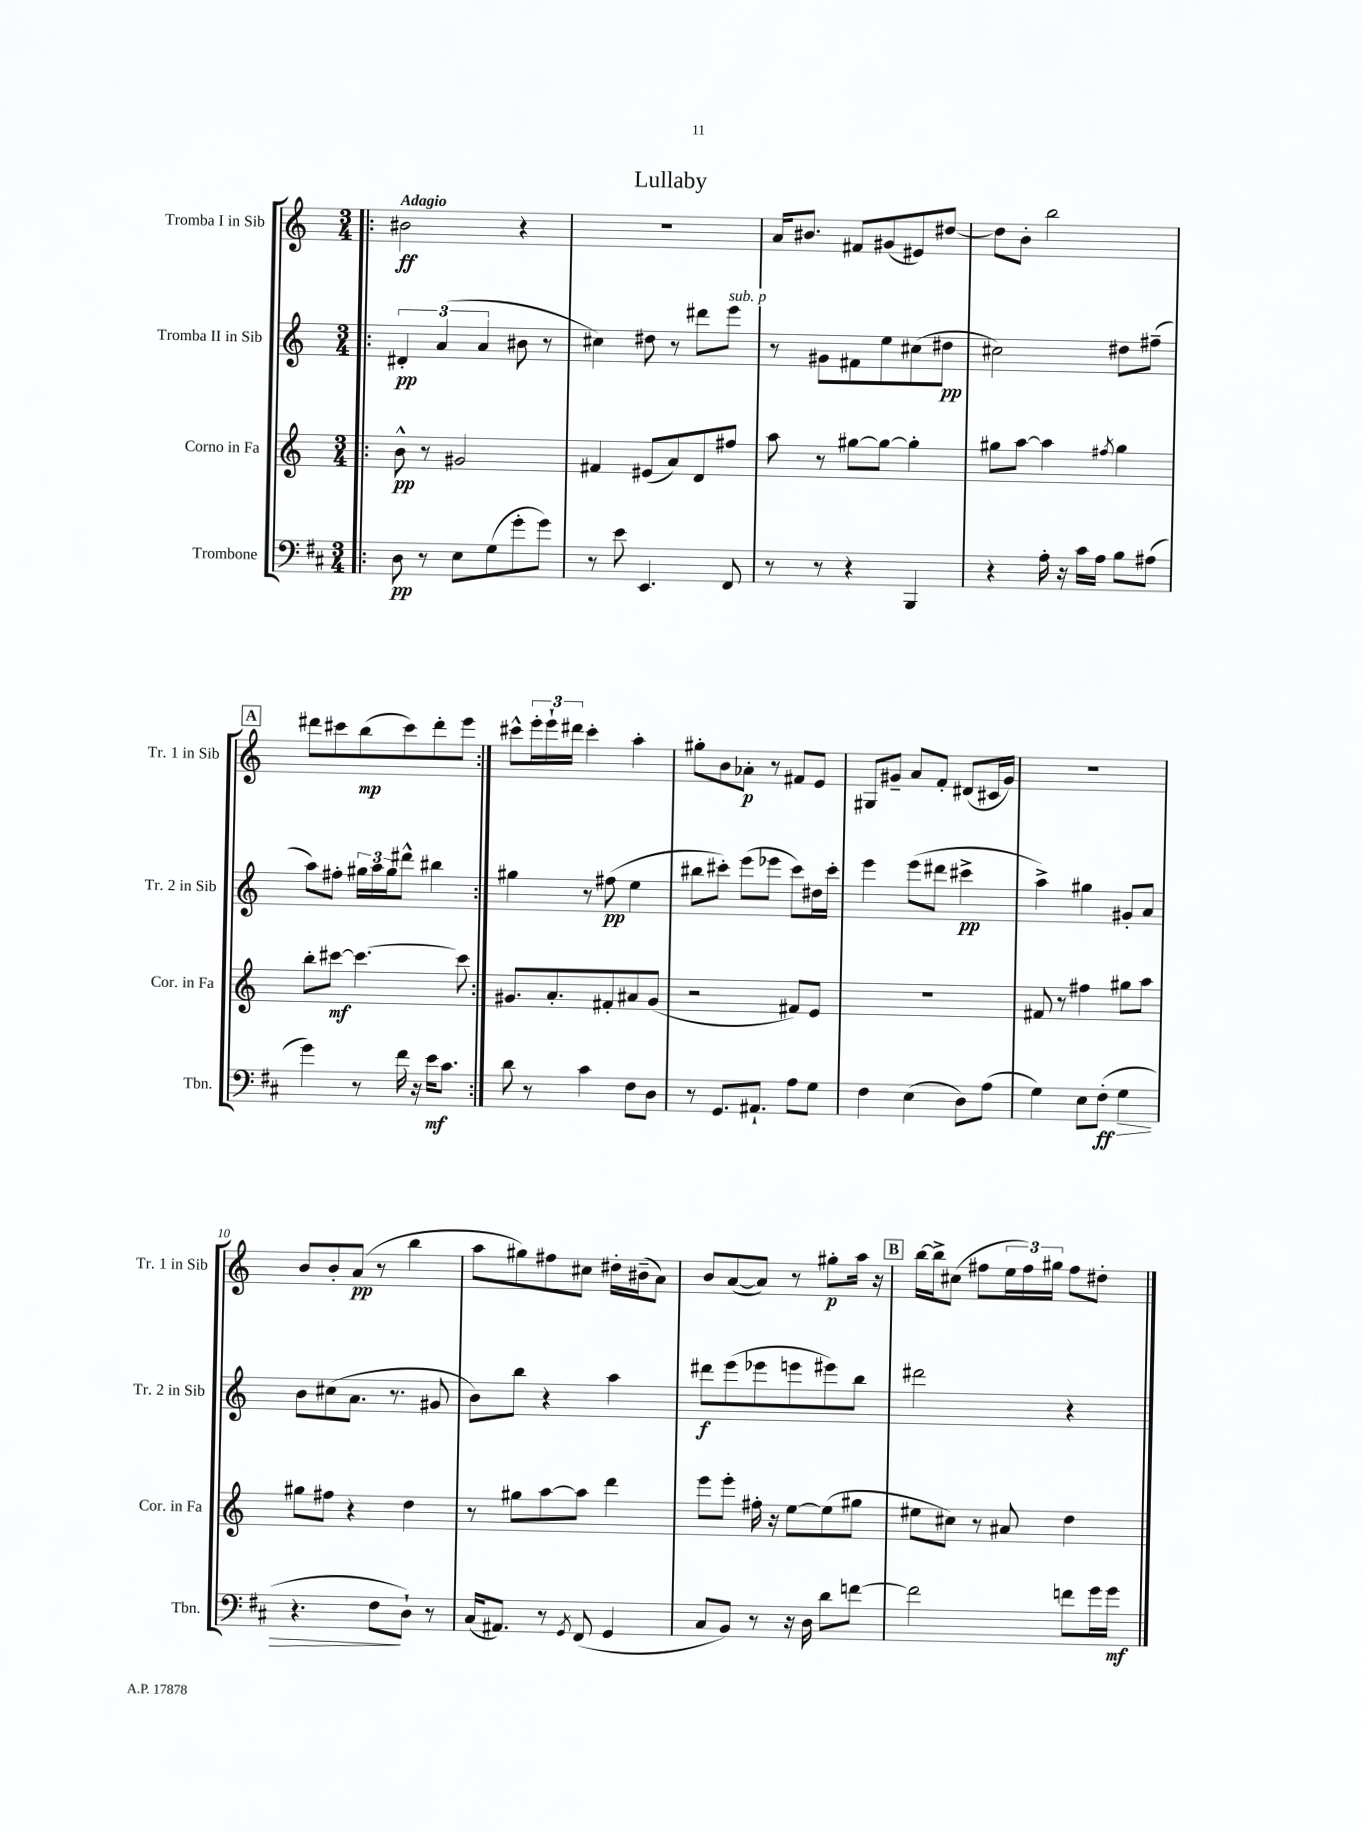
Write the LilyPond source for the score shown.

\header { title = "Lullaby" }
<<
\new StaffGroup <<
\new Staff = "s0" \with { instrumentName = "Tromba I in Sib" shortInstrumentName = "Tr. 1 in Sib" } {
    \clef treble \key c \major \numericTimeSignature \time 3/4 \tempo "Adagio"
    \repeat volta 2 { \bar ".|:" bis'2\ff r4 |
    R2. |
    a'16 bis'8. fis'8 gis'8( eis'8) dis''8~ |
    dis''8 b'8-. b''2 |
    \mark \markup { \box "A" } dis'''8 cis'''8 b''8\mp( cis'''8) dis'''8-. e'''8 | }
    cis'''8-^ \tuplet 3/2 { e'''16-. e'''16-! dis'''16 } cis'''4-. a''4-. |
    gis''8-. b'8 aes'8-.\p r8 fis'8 e'8 |
    gis8 gis'8-- a'8 f'8-. dis'8( cis'16 gis'16) |
    R2. |
    b'8 b'8-. a'8\pp( r8 b''4 |
    a''8 gis''8) fis''8 cis''8 dis''16-. bis'16--( a'8) |
    b'8 a'8~( a'8) r8 gis''8-.\p a''16 r16 |
    \mark \markup { \box "B" } b''16~ b''16-> cis''8( fis''8 \tuplet 3/2 { e''16 fis''16) gis''16 } fis''8 dis''8-. \bar "|." |
}
\new Staff = "s1" \with { instrumentName = "Tromba II in Sib" shortInstrumentName = "Tr. 2 in Sib" } {
    \clef treble \key c \major \numericTimeSignature \time 3/4
    \repeat volta 2 { \bar ".|:" \tuplet 3/2 { dis'4-.\pp a'4( a'4 } bis'8 r8 |
    cis''4) dis''8 r8 dis'''8 e'''8^\markup { \italic "sub. p" } |
    r8 gis'8 fis'8 e''8 cis''8( dis''8\pp |
    cis''2) dis''8 fis''8--( |
    \mark \markup { \box "A" } a''8) fis''8-. \tuplet 3/2 { gis''16 a''16 gis''16 } dis'''8-^ bis''4 | }
    gis''4 r8 fis''8\pp( e''4 |
    bis''8 cis'''8-.) e'''8( ees'''8 cis'''8) dis''16 cis'''16-. |
    e'''4 e'''8( dis'''8 cis'''4->\pp |
    a''4->) gis''4 gis'8-. a'8 |
    b'8 cis''8( a'8. r8. gis'8 |
    b'8) b''8 r4 a''4 |
    dis'''8\f e'''8( ees'''8 e'''8 eis'''8) b''8 |
    \mark \markup { \box "B" } dis'''2 r4 \bar "|." |
}
\new Staff = "s2" \with { instrumentName = "Corno in Fa" shortInstrumentName = "Cor. in Fa" } {
    \clef treble \key c \major \numericTimeSignature \time 3/4
    \repeat volta 2 { \bar ".|:" b'8-^\pp r8 gis'2 |
    fis'4 eis'8( a'8) d'8 fis''8 |
    a''8 r8 gis''8~ gis''8~ gis''4-. |
    gis''8 a''8~ a''4 \acciaccatura { fis''8 } gis''4 |
    \mark \markup { \box "A" } b''8-. cis'''8~\mf cis'''4.~ cis'''8 | }
    gis'8. a'8.-. fis'8-. ais'8 gis'8( |
    r2 fis'8) e'8 |
    R2. |
    fis'8 r8 fis''4 gis''8 a''8 |
    gis''8 fis''8 r4 d''4 |
    r8 gis''8 a''8~ a''8 d'''4 |
    e'''8 e'''8-. fis''16-. r16 e''8~ e''8( gis''8 |
    \mark \markup { \box "B" } eis''8 cis''8) r8 ais'8 d''4 \bar "|." |
}
\new Staff = "s3" \with { instrumentName = "Trombone" shortInstrumentName = "Tbn." } {
    \clef bass \key d \major \numericTimeSignature \time 3/4
    \repeat volta 2 { \bar ".|:" d8\pp r8 e8 g8( g'8-. g'8) |
    r8 e'8 e,4. fis,8 |
    r8 r8 r4 b,,4 |
    r4 a16-. r16 cis'16 a16 b8 ais8( |
    \mark \markup { \box "A" } g'4) r8 fis'16 r16 e'16\mf cis'8. | }
    d'8 r8 cis'4 fis8 d8 |
    r8 g,8. ais,8.-! a8 g8 |
    fis4 e4( d8) a8( |
    g4) e8 fis8-.\ff\>( g4 |
    r4. fis8\! d8-!) r8 |
    cis16( ais,8.) r8 \acciaccatura { g,8 } fis,8( g,4 |
    cis8 b,8) r8 r16 d16 d'8 f'8~ |
    \mark \markup { \box "B" } f'2 f'8 g'16 g'16\mf \bar "|." |
}
>>
>>
